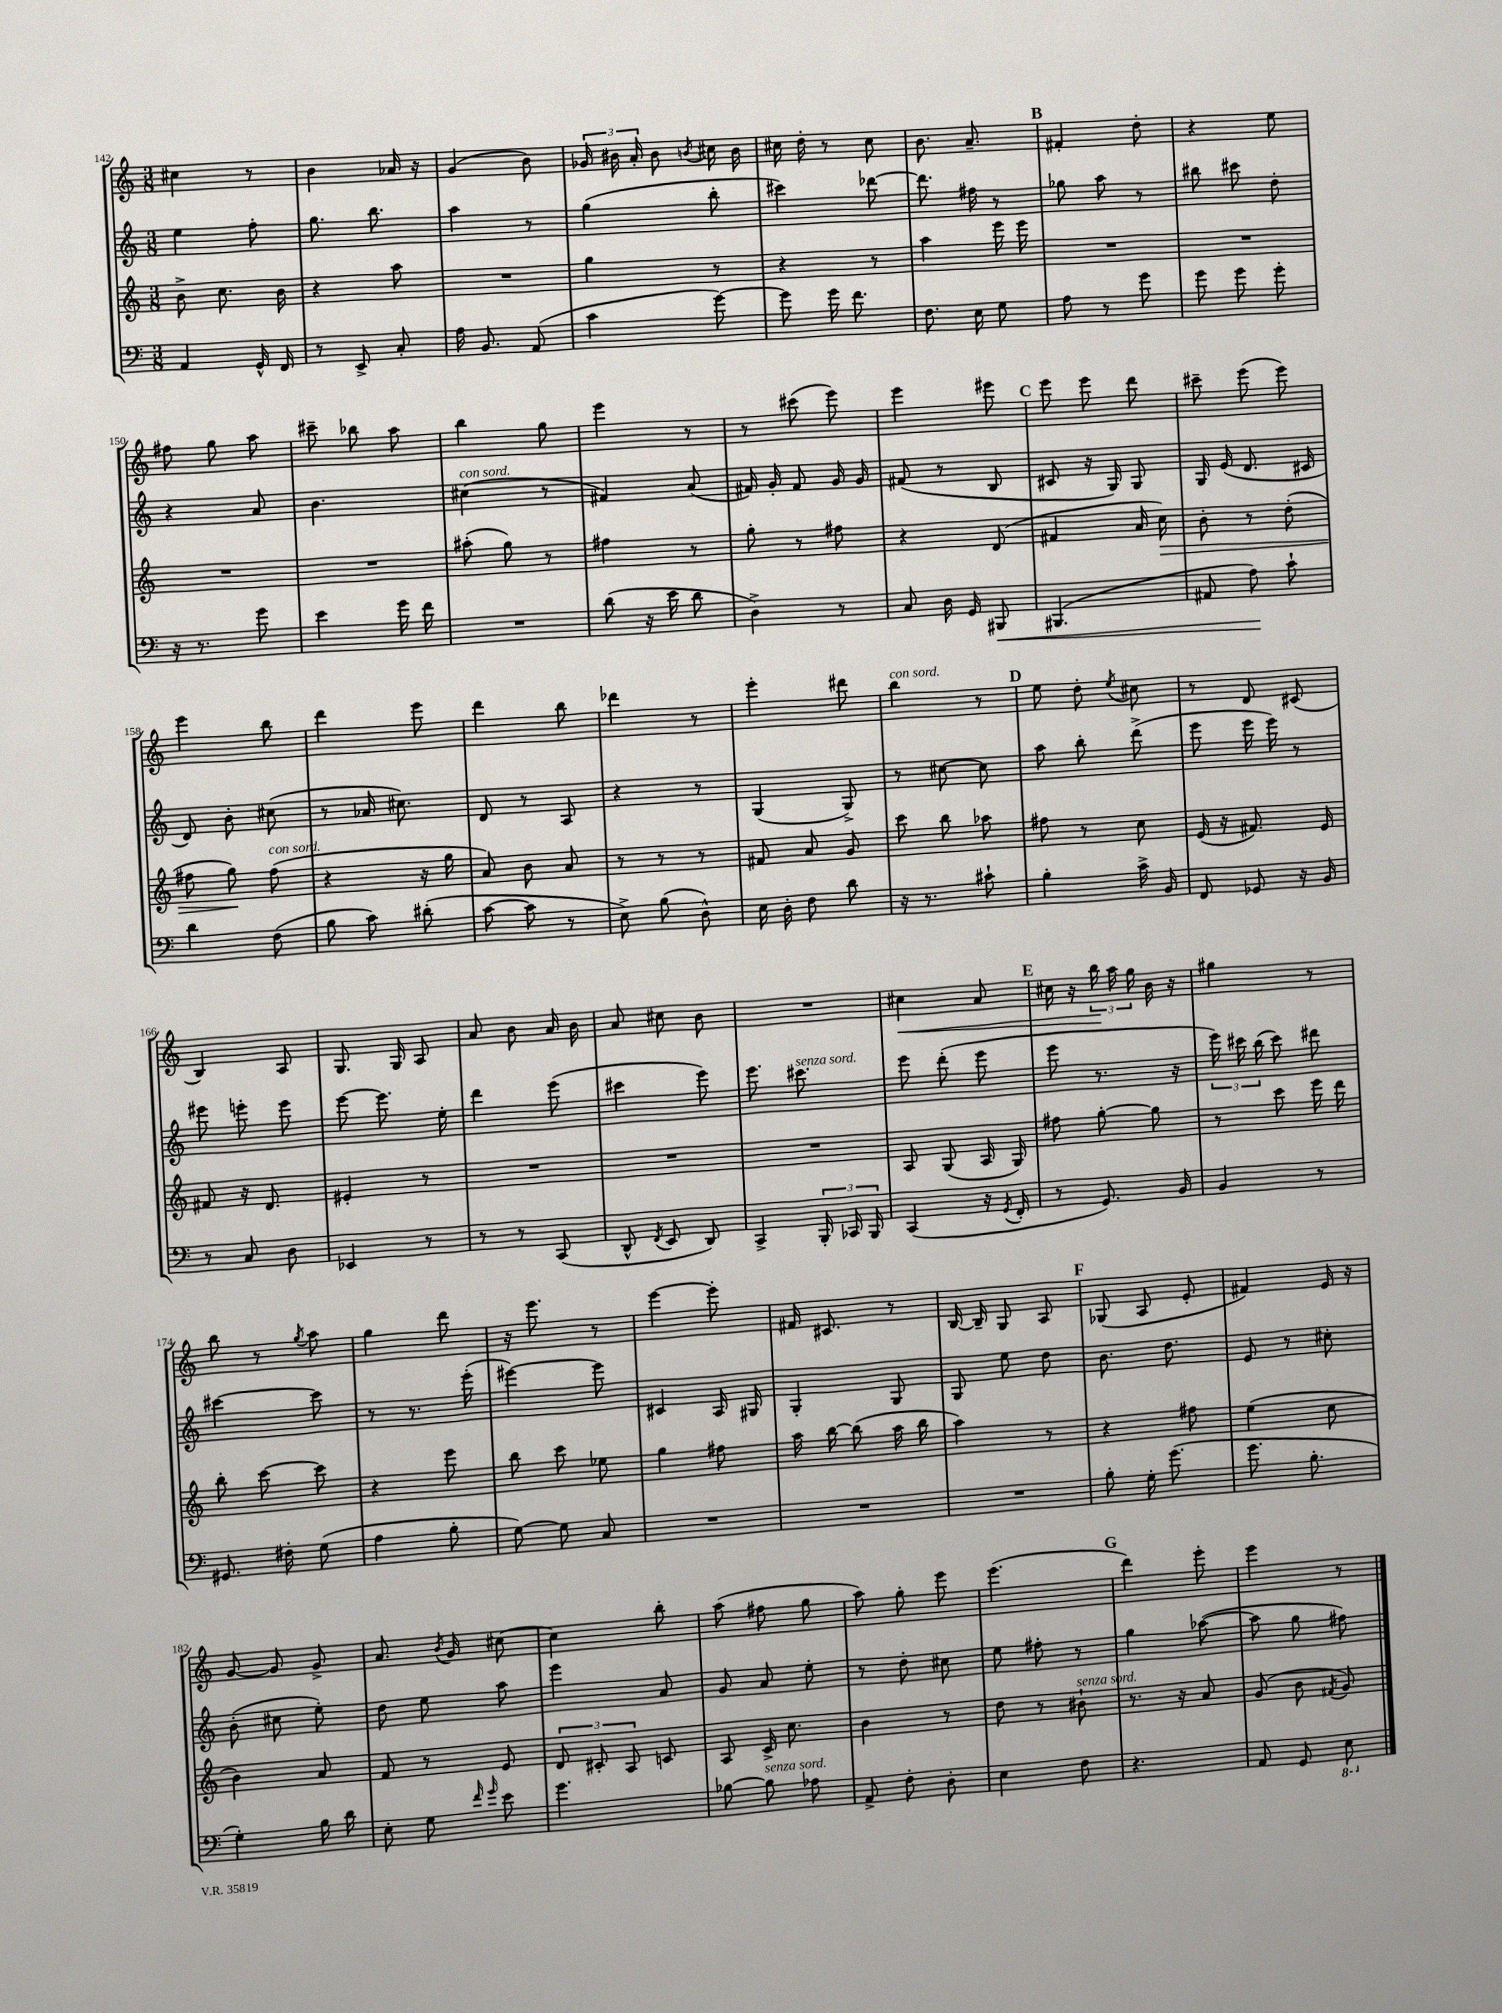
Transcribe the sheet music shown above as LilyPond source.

<<
\new StaffGroup <<
\new Staff = "s0" {
    \clef treble \key c \major \numericTimeSignature \time 3/8
    \autoBeamOff cis''4 r8 |
    b'4 aes'16 r16 |
    g'4( b'8) |
    \tuplet 3/2 { ges'16 bis'16 a'16-. } bis'8 \acciaccatura { b'8 } cis''16 b'16 |
    cis''16 d''16-. r8 cis''8 |
    b'8. a'8.-- |
    \mark \markup { \bold "B" } fis'4-. d''8-. |
    r4 e''8 |
    fis''8 g''8 a''8 |
    cis'''8-- bes''8 a''8 |
    b''4 g''8 |
    e'''4 r8 |
    r8 cis'''8( e'''8) |
    e'''4 eis'''8 |
    \mark \markup { \bold "C" } e'''8 e'''8 d'''8 |
    cis'''8-- e'''8( e'''8) |
    e'''4 b''8 |
    d'''4 e'''8 |
    d'''4 b''8 |
    des'''4 r8 |
    e'''4-. dis'''8 |
    b''4^\markup { \italic "con sord." } r8 |
    \mark \markup { \bold "D" } e''8 d''8-. \acciaccatura { e''8 } cis''8 |
    r8 d'8 cis'8( |
    b4) a8 |
    g8. g16 a8 |
    a'8 b'8 a'16 b'16 |
    a'8 cis''8 b'8 |
    R4. |
    cis''4\< a'8 |
    \mark \markup { \bold "E" } cis''16 r16 \tuplet 3/2 { b''16\! a''16 g''16 } b'16 r16 |
    gis''4 r8 |
    b''8 r8 \acciaccatura { g''8 } a''8 |
    g''4 d'''8 |
    r16 e'''8. r8 |
    e'''4~ e'''8-. |
    fis'16 cis'8. r8 |
    b16~ b16-- g8 a8 |
    \mark \markup { \bold "F" } ges8( a8 e'8-. |
    fis'4) e'16 r16 |
    g'8~ g'8 g'8-> |
    a'8. \acciaccatura { b'8 } g'16 cis''8~ |
    cis''4 b''8-. |
    a''8( fis''8 g''8 |
    a''8) g''8-. e'''8 |
    e'''4.( |
    \mark \markup { \bold "G" } d'''4) e'''8-. |
    e'''4 r8 \bar "|." |
}
\new Staff = "s1" {
    \clef treble \key c \major \numericTimeSignature \time 3/8
    \autoBeamOff e''4 f''8-. |
    g''8. b''8. |
    a''4 r8 |
    g''4( b''8-. |
    cis'''4) des'''8~ |
    des'''8. fis''16 r8 |
    \mark \markup { \bold "B" } ges''8 a''8 r8 |
    bis''8 cis'''8 d''8-. |
    r4 a'8 |
    b'4. |
    cis''4^\markup { \italic "con sord." }( r8 |
    fis'4) a'8( |
    fis'16) g'16-. fis'8 g'16 g'16 |
    fis'8( r8 b8 |
    \mark \markup { \bold "C" } cis'8 r16 g16) g8 |
    g16 e'16( d'8. cis'16 |
    d'8) b'8-. cis''8( |
    r8 aes'16 cis''8.) |
    d'8 r8 a8 |
    r4 r8 |
    g4( g8->) |
    r8 cis''8~ cis''8 |
    \mark \markup { \bold "D" } a''8 b''8-. d'''8->( |
    e'''8 e'''16 e'''16) r8 |
    eis'''8 e'''8-. e'''8 |
    e'''8~ e'''8. e''16-. |
    d'''4 e'''8( |
    cis'''4 e'''8) |
    e'''8. cis'''8.^\markup { \italic "senza sord." } |
    e'''8 d'''8-.( e'''8 |
    \mark \markup { \bold "E" } e'''8 r8. r16 |
    \tuplet 3/2 { e'''16) cis'''16 b''16( } cis'''8) dis'''8 |
    cis'''4~ cis'''8 |
    r8 r8. e'''16-.( |
    eis'''4~) eis'''8 |
    cis'4 a16 gis16 |
    g4-. g8 |
    g8 e''8 d''8 |
    \mark \markup { \bold "F" } b'8. d''8. |
    e'8 r8 cis''8-. |
    b'8-.( cis''8 e''8-.) |
    d''8 e''8 a''8 |
    e'''4 a'8 |
    g'8 a'8 e''8-. |
    r8 d''8-. cis''8 |
    e''8 fis''8-. r8 |
    \mark \markup { \bold "G" } g''4 aes''8~( |
    aes''8 g''8 fis''8) \bar "|." |
}
\new Staff = "s2" {
    \clef treble \key c \major \numericTimeSignature \time 3/8
    \autoBeamOff b'8-> c''8. b'16 |
    r4 a''8 |
    R4. |
    g''4 r8 |
    r4 r8 |
    a''4 e'''16 e'''16 |
    \mark \markup { \bold "B" } R4. |
    R4. |
    R4. |
    R4. |
    ais''8-.( g''8) r8 |
    fis''4 r8 |
    g''8-. r8 fis''8 |
    r4 d'8( |
    \mark \markup { \bold "C" } fis'4 a'16 c''16\>) |
    b'8-. r8 d''8-.( |
    fis''8 g''8\!) fis''8^\markup { \italic "con sord." }( |
    r4 r16 g''16 |
    a'8) b'8 a'8 |
    r8 r8 r8 |
    fis'8 a'8 g'8 |
    c'''8 b''8 aes''8 |
    \mark \markup { \bold "D" } fis''8 r8 c''8 |
    e'16( r16 fis'8.) e'16 |
    fis'8 r16 d'8. |
    eis'4-. r8 |
    R4. |
    R4. |
    R4. |
    a8 g8( a16 g16) |
    \mark \markup { \bold "E" } fis''8 g''8~-. g''8 |
    r8 c'''8 e'''16 d'''16 |
    b''8-. c'''8~ c'''8 |
    r4 e'''8 |
    b''8 c'''8 ees''8 |
    g''4 fis''8 |
    a''16 b''16~ b''8( a''16 b''16 |
    a''4) r8 |
    \mark \markup { \bold "F" } r4 fis''8 |
    e''4( c''8 |
    b'4) a'8 |
    f'8 r8 e'8 |
    \tuplet 3/2 { d'8 cis'8-. a8 } c'8 |
    a8 c'16-> c''8. |
    b'4 r8 |
    d''8 r8 bis'8-!^\markup { \italic "senza sord." } |
    \mark \markup { \bold "G" } r8. r16 a'8 |
    g'8( b'8 \acciaccatura { fis'8 } g'8) \bar "|." |
}
\new Staff = "s3" {
    \clef bass \key c \major \numericTimeSignature \time 3/8
    \autoBeamOff a,4 g,16-^ f,16 |
    r8 e,8-> c8-. |
    a16 b,8. a,8( |
    c'4 g'8~) |
    g'8 g'16 f'8. |
    f8. e16 g8 |
    \mark \markup { \bold "B" } a8 r8 g'8 |
    g'8 g'8 g'8-. |
    r16 r8. g'8 |
    e'4 g'16 f'16 |
    R4. |
    d'8( r16 e'16 d'8 |
    d4->) r8 |
    c8 d16 g,16 bis,,8\< |
    \mark \markup { \bold "C" } bis,,4.( |
    ais,8 a8\!) c'8-! |
    d'4 f8( |
    b8 c'8) dis'8-.( |
    c'8~ c'8 r8 |
    e8->) b8( d8-^) |
    e16 d16-. f8 d'8 |
    r16 r8. cis'8-! |
    \mark \markup { \bold "D" } b4-. c'16-> b,16 |
    f,8 ges,8 r16 b,16 |
    r8 c8 d8 |
    ees,4 r8 |
    r8 r8 c,8( |
    d,8-^ \acciaccatura { f,8 } e,8 d,8) |
    c,4-> \tuplet 3/2 { b,,16-. ces,16 b,,16 } |
    c,4( r16 \acciaccatura { g,8 } f,16-. |
    \mark \markup { \bold "E" } r8 g,8.) b,16 |
    b,4 r8 |
    gis,8. fis16-. g8( |
    a4 b8-. |
    g8~) g8 c8 |
    R4. |
    R4. |
    R4. |
    \mark \markup { \bold "F" } b8-. g16-. g'8.( |
    g'8. b8.-. |
    g4-.) b16 d'16 |
    e8-. g8 \grace { f'16 g'16 } e'8 |
    g'4. |
    bes8~ bes8^\markup { \italic "senza sord." } aes8 |
    a,8-> f8-. d8-. |
    e4 f8 |
    \mark \markup { \bold "G" } r4. |
    a,8 g,8 \ottava #-1 e,8 \ottava #0 \bar "|." |
}
>>
>>
\layout { \context { \Score currentBarNumber = #142 } }
